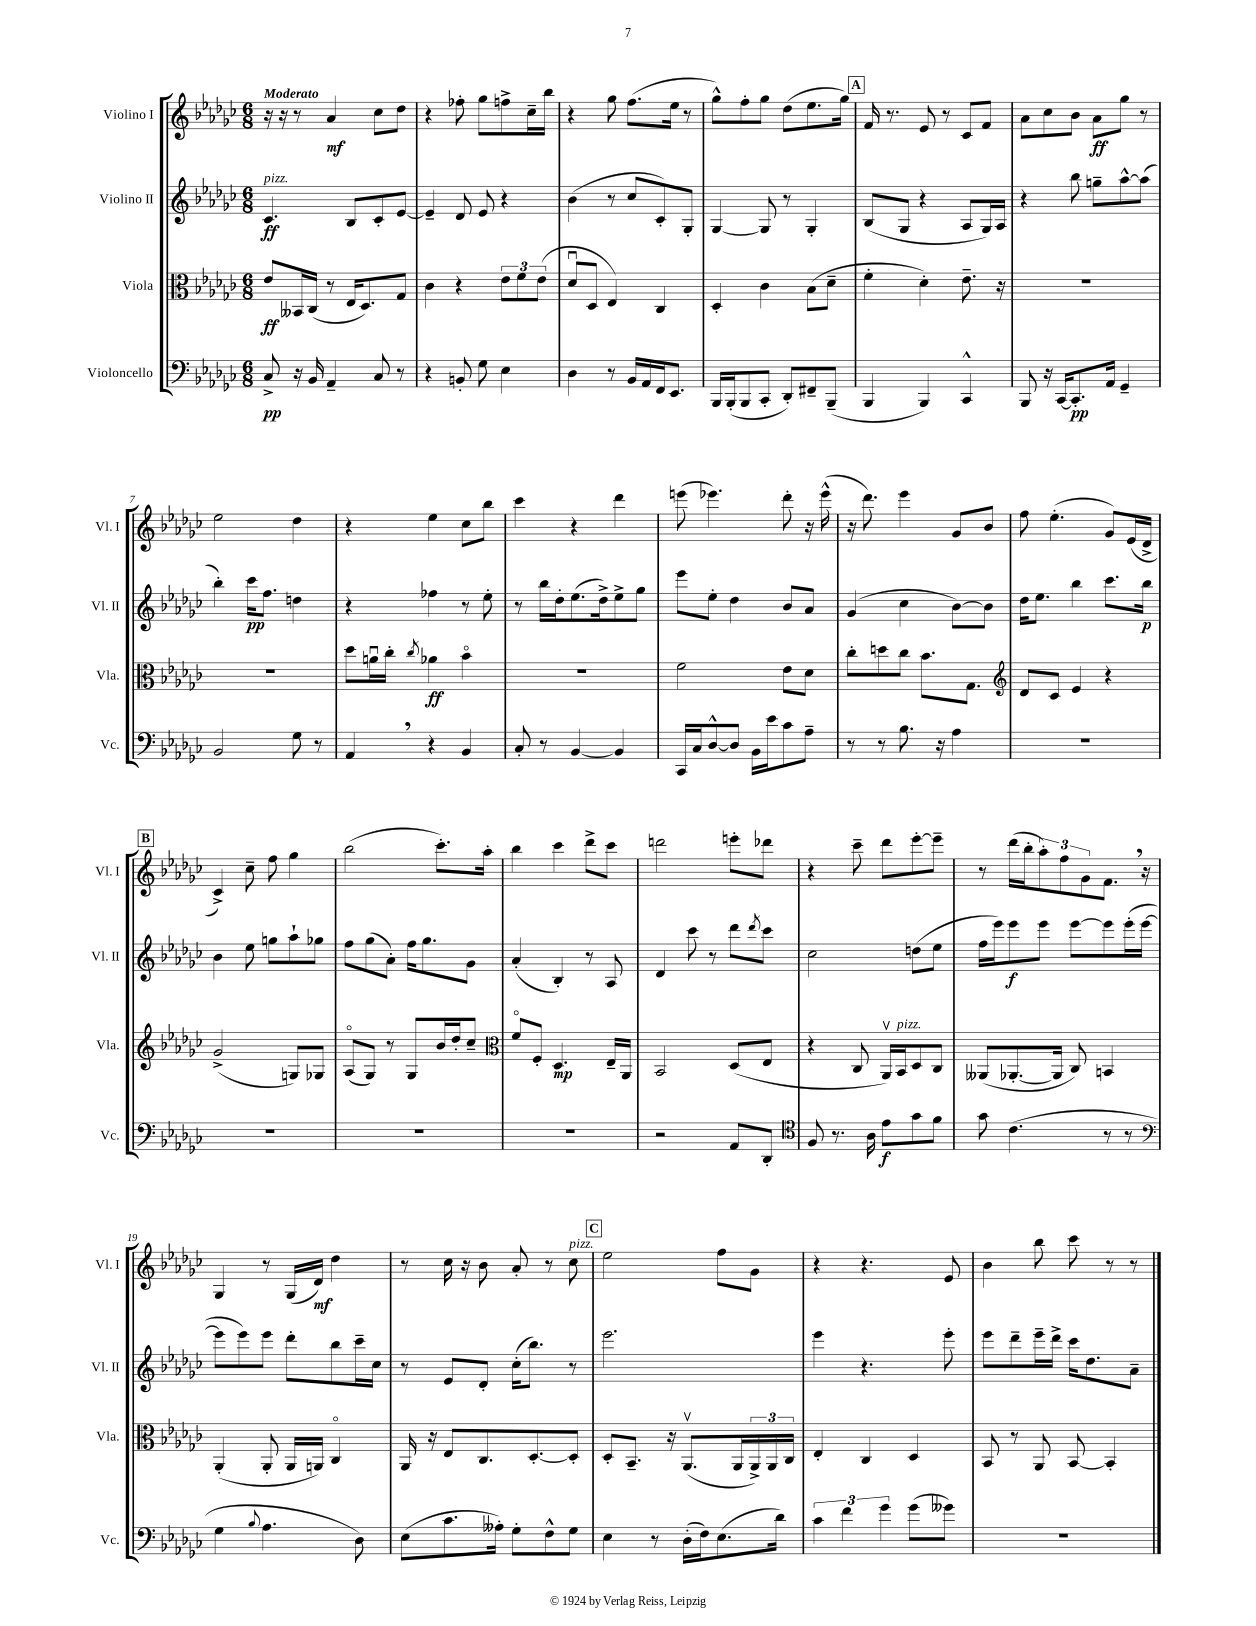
<<
\new StaffGroup <<
\new Staff = "s0" \with { instrumentName = "Violino I" shortInstrumentName = "Vl. I" } {
    \clef treble \key ges \major \numericTimeSignature \time 6/8 \tempo "Moderato"
    r16 r16 r8 aes'4\mf ces''8 des''8 |
    r4 fes''8-. ges''8 f''8-> ces''16-- bes''16 |
    r4 ges''8 f''8.( ees''16 r8 |
    ges''8-^) f''8-. ges''8 des''8( ees''8. ges''16) |
    \mark \markup { \box "A" } f'16 r8. ees'8 r8 ces'8 f'8 |
    aes'8 ces''8 bes'8 aes'8\ff ges''8 r8 |
    ees''2 des''4 |
    r4 ees''4 ces''8 bes''8 |
    ces'''4 r4 des'''4 |
    e'''8( ees'''4.) des'''8-. r16 ees'''16-^( |
    r16 des'''8.) ees'''4 ges'8 bes'8 |
    f''8 ees''4.-.( ges'8) ees'16( des'16-> |
    \mark \markup { \box "B" } ces'4->) ces''8-- f''8 ges''4 |
    bes''2( ces'''8.-.) aes''16-. |
    bes''4 ces'''4 des'''8-> ces'''8 |
    d'''2 e'''8-. des'''8 |
    r4 ces'''8-- des'''8 ees'''8~-. ees'''8-- |
    r8 des'''16( bes''16-. \tuplet 3/2 { aes''8-.) f''8 ges'8 } f'8. \breathe r16 |
    ges4 r8 ges16( des'16\mf) des''4 |
    r8 ces''16 r16 bes'8 aes'8-. r8 ces''8^\markup { \italic "pizz." } |
    \mark \markup { \box "C" } ees''2 f''8 ges'8 |
    r4 r4. ees'8 |
    bes'4 bes''8 ces'''8 r8 r8 \bar "|." |
}
\new Staff = "s1" \with { instrumentName = "Violino II" shortInstrumentName = "Vl. II" } {
    \clef treble \key ges \major \numericTimeSignature \time 6/8
    ces'4.\ff^\markup { \italic "pizz." } bes8 ces'8-. ees'8~ |
    ees'4-- des'8 ees'8 r4 |
    bes'4( r8 ces''8 ces'8-.) ges8-. |
    ges4~ ges8 r8 ges4-. |
    \mark \markup { \box "A" } bes8( ges8 r4 aes8 ges16) aes16 |
    r4 bes''8 g''8-- aes''8~-^ aes''8( |
    bes''4-.) ces'''16\pp f''8. d''4 |
    r4 fes''4 r8 ees''8-. |
    r8 bes''16 des''16-. ees''8.( des''16->) ees''8-> ges''8 |
    ees'''8 ees''8-. des''4 bes'8 aes'8 |
    ges'4( ces''4 bes'8~) bes'8 |
    des''16 ees''8. bes''4 ces'''8. bes''16\p |
    \mark \markup { \box "B" } bes'4 ees''8 g''8 aes''8-! ges''8 |
    f''8 ges''8( aes'8-.) f''16 ges''8. ges'8 |
    aes'4-.( bes4-.) r8 aes8 |
    des'4 ces'''8 r8 des'''8 \acciaccatura { des'''8 } ces'''8 |
    ces''2 d''8( ees''8 |
    f''16 ees'''16) ees'''8\f ees'''8 ees'''8~ ees'''8 ees'''16-.( ees'''16~ |
    ees'''8 ees'''8) ees'''8 des'''8-. bes''8 ces'''16-- ces''16 |
    r8 ees'8 des'8-. ces''16-.( bes''8.) r8 |
    \mark \markup { \box "C" } ees'''2. |
    ees'''4 r4. ees'''8-. |
    ees'''8 des'''8-- ees'''16-- des'''16-> ces'''16 des''8. aes'8-- \bar "|." |
}
\new Staff = "s2" \with { instrumentName = "Viola" shortInstrumentName = "Vla." } {
    \clef alto \key ges \major \numericTimeSignature \time 6/8
    ees'8\ff beses,16 ces16( r8 ees16 des8.) ges8 |
    ces'4 r4 \tuplet 3/2 { ees'8 f'8 ees'8( } |
    des'8\downbow des8 ees4) ces4 |
    des4-. ces'4 bes8( des'8-- |
    \mark \markup { \box "A" } f'4-. des'4-.) ees'8.-- r16 |
    R2. |
    R2. |
    des''8 a'16\downbow ces''16-. \acciaccatura { ces''8 } aes'4\ff bes'4\flageolet |
    R2. |
    f'2 ees'8 des'8 |
    ces''8-. d''8 ces''8 bes'8. ges8. |
    \clef treble des'8 ces'8 ees'4 r4 |
    \mark \markup { \box "B" } ges'2->( g8) ges8 |
    aes8\flageolet( ges8) r8 ges8 bes'16 des''16-. ces''8-- |
    \clef alto f'8\flageolet f8-. des4.\mp ees16-- aes,16 |
    bes,2 des8( ees8 |
    r4 ces8 aes,16\upbow) bes,16^\markup { \italic "pizz." } des8 ces8 |
    aeses,8( aes,8.~-. aes,16 ces8) b,4 |
    aes,4-.( aes,8-. aes,16 a,16) ces4\flageolet |
    aes,16 r16 ees8 ces8. des8.~-. des8-. |
    \mark \markup { \box "C" } des8-. bes,8.-- r16 aes,8.\upbow( aes,16 \tuplet 3/2 { aes,16->) aes,16 ces16 } |
    ees4-. ces4 des4 |
    bes,8 r8 aes,8 bes,8~ bes,4-. \bar "|." |
}
\new Staff = "s3" \with { instrumentName = "Violoncello" shortInstrumentName = "Vc." } {
    \clef bass \key ges \major \numericTimeSignature \time 6/8
    ces8->\pp r16 bes,16 aes,4-- ces8 r8 |
    r4 b,8-. ges8 ees4 |
    des4 r8 bes,16 aes,16 f,16 ees,8. |
    bes,,16 bes,,16-.( bes,,8 ces,8-. des,8-.) fis,8-- bes,,8--( |
    \mark \markup { \box "A" } bes,,4 bes,,4) ces,4-^ |
    bes,,8 r16 ces,16~ ces,8.-.\pp aes,16 ges,4-- |
    bes,2 ges8 r8 |
    aes,4 \breathe r4 bes,4 |
    ces8-. r8 bes,4~ bes,4 |
    ces,16 ces16 des8~-^ des8 bes,16 ees'16 ces'8 aes8-- |
    r8 r8 bes8. r16 aes4 |
    R2. |
    \mark \markup { \box "B" } R2. |
    R2. |
    R2. |
    r2 aes,8 des,8-. |
    \clef tenor f8 r8. aes16 ees'8\f ges'8 f'8 |
    ges'8 ces'4.( r8 r8 |
    \clef bass ges4 \appoggiatura { bes8 } aes4. des8) |
    ees8( ces'8. aeses16-.) ges8-. f8-^ ges8 |
    \mark \markup { \box "C" } ees4 r8 des16-.( f16) ees8.( des'16) |
    \tuplet 3/2 { ces'4 f'4 ges'4 } ges'8( geses'8) |
    R2. \bar "|." |
}
>>
>>
